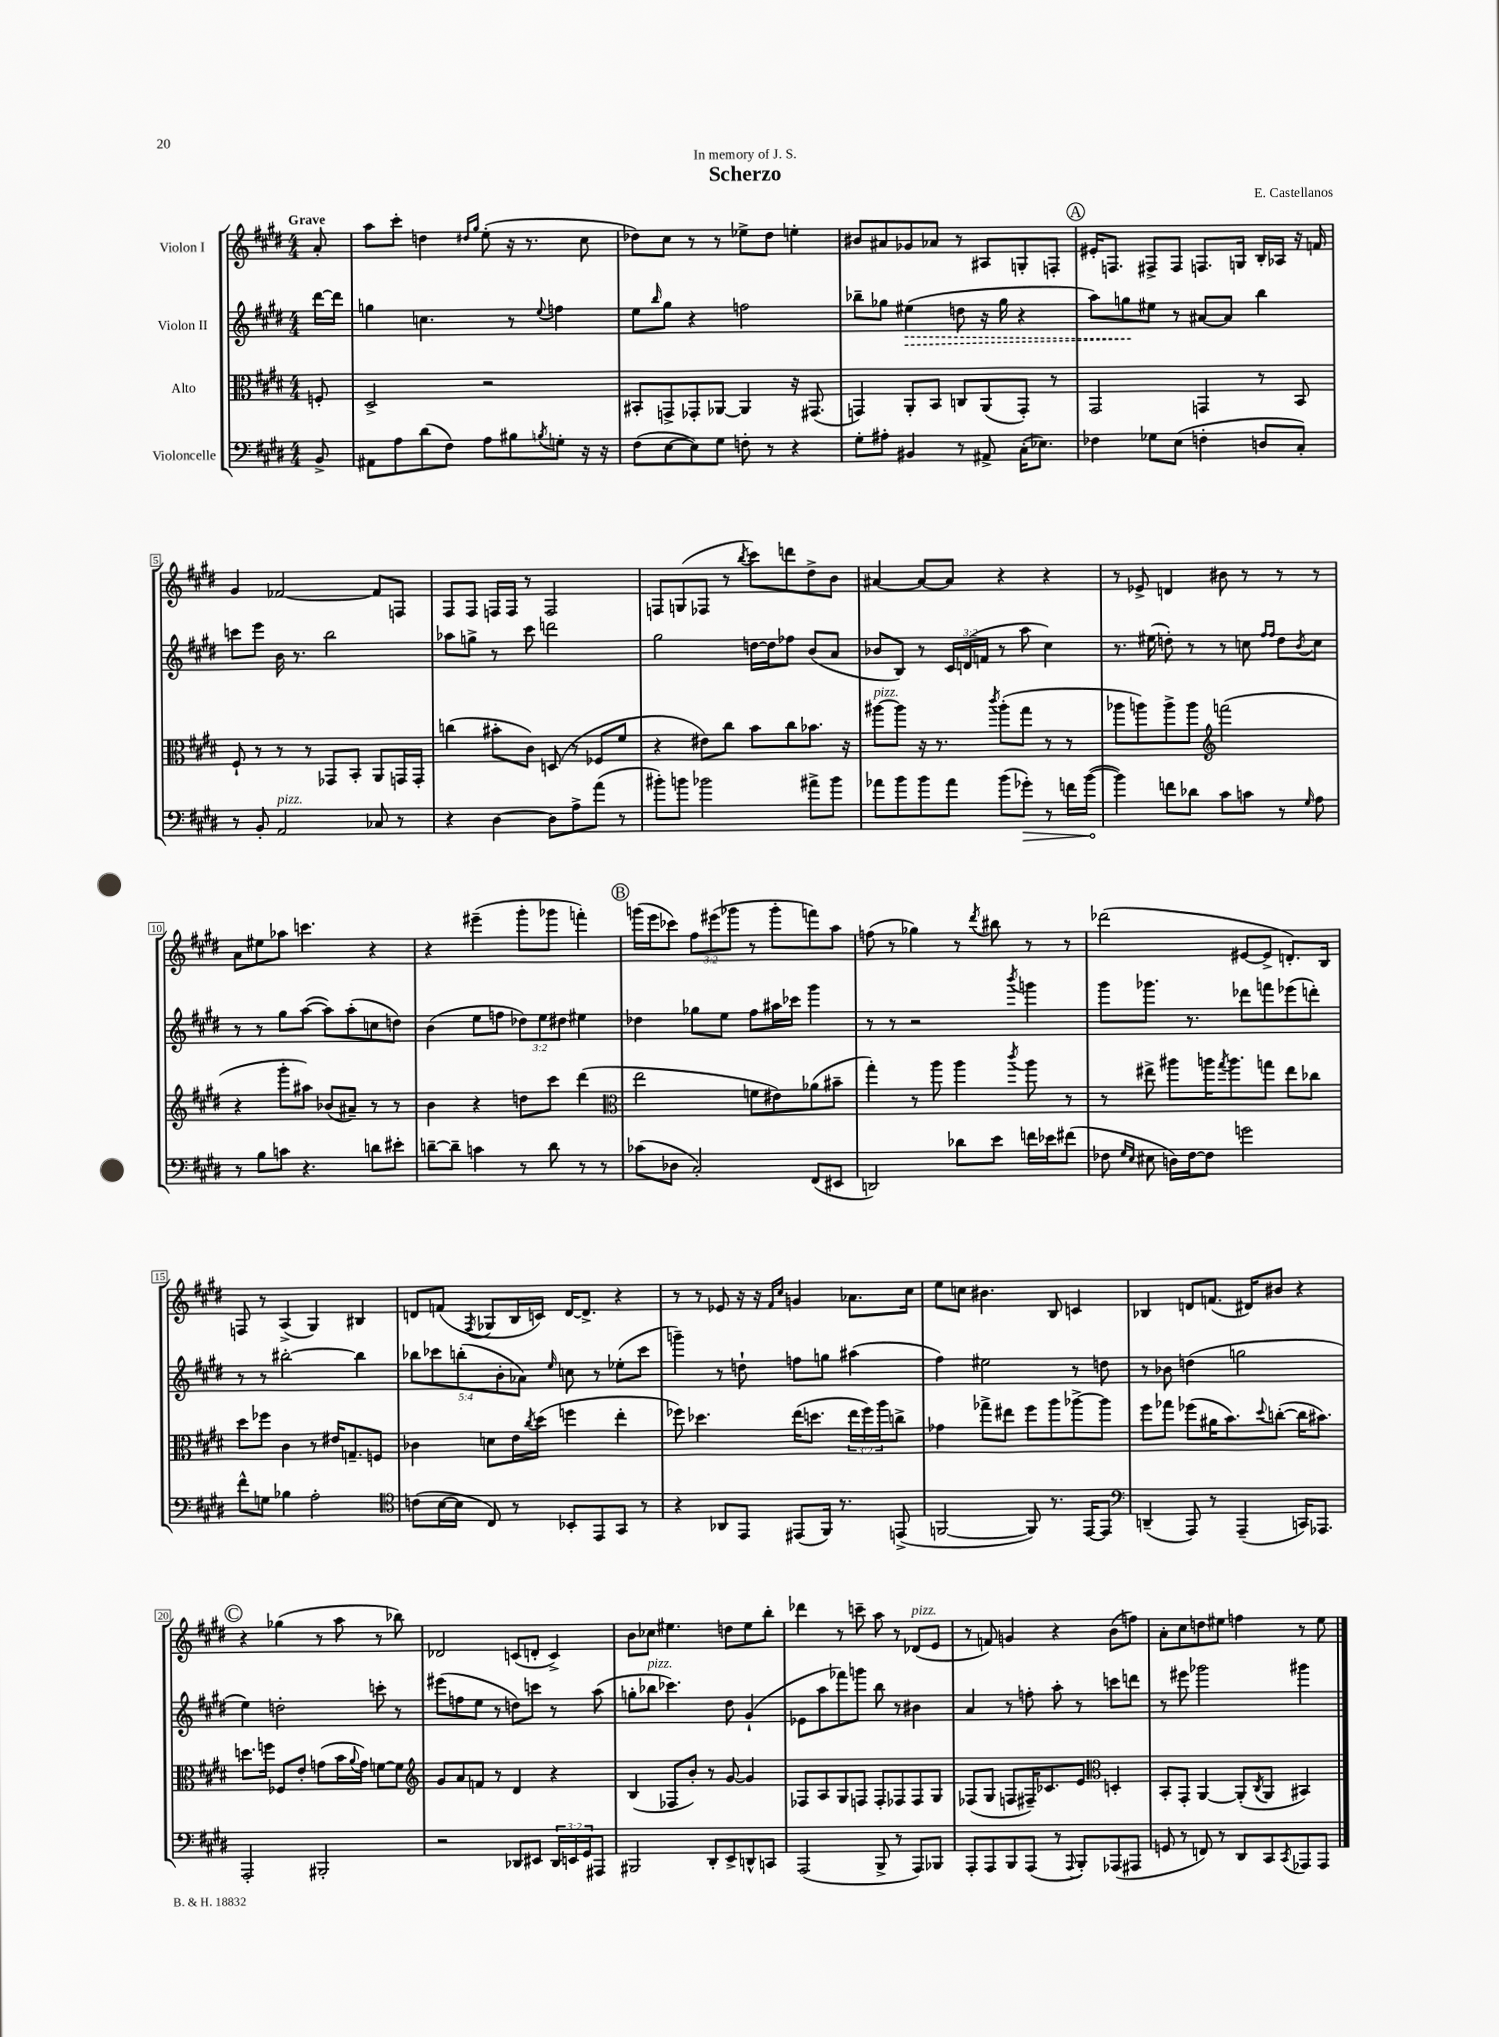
\header { title = "Scherzo" composer = "E. Castellanos" dedication = "In memory of J. S." }
<<
\new StaffGroup <<
\new Staff = "s0" \with { instrumentName = "Violon I" } {
    \clef treble \key e \major \numericTimeSignature \time 4/4 \override Staff.TupletNumber.text = #tuplet-number::calc-fraction-text \partial 8 \tempo "Grave"
    a'8-. |
    a''8 cis'''8-. d''4 \grace { dis''16 gis''16 } e''8-.( r16 r8. cis''8 |
    des''8) cis''8 r8 r8 ees''8-> des''8 e''4-. |
    bis'8 ais'8 ges'8 aes'8 r8 ais8 g8-. f8-. |
    \mark \markup { \circle "A" } eis'16-. f8. fis8-> fis8 f8. g16 b16-. aes16 r16 f'16 |
    gis'4 fes'2~ fes'8 f8 |
    fis8 fis8 f16 f16 r8 f2 |
    f8 g8( fes8 r8 \acciaccatura { b''8 } cis'''8) d'''8 dis''8-> b'8 |
    ais'4~ ais'8~ ais'8 r4 r4 |
    r8 ees'8-> d'4 bis'8 r8 r8 r8 |
    a'8 eis''8 aes''8 c'''4. r4 |
    r4 eis'''4--( gis'''8-. ges'''8 f'''4-.) |
    \mark \markup { \circle "B" } g'''16( e'''16 ces'''8) \tuplet 3/2 { fis''8 eis'''8( ges'''8 } r8 ges'''8-. f'''8) a''8 |
    f''8( r8 ges''4) r8 \acciaccatura { dis'''8 } bis''8 r8 r8 |
    des'''2( eis'8~ eis'8-> d'8.-.) b16 |
    f8 r8 a4->( gis4) bis4 |
    d'8 f'8( \acciaccatura { fis8 } ges8 b16 c'16) d'16~ d'8.-> r4 |
    r8 r8 ees'8 r16 r16 \grace { fis'16 cis''16 } g'4 aes'8. cis''16 |
    e''8 c''8 bis'4. b8 c'4 |
    bes4 d'8 f'8.( dis'16) bis'8 r4 |
    \mark \markup { \circle "C" } r4 ges''4( r8 a''8 r8 bes''8) |
    des'2 c'8( d'8-. c'4->) |
    b'8 ces''8 eis''4. d''8 eis''8 b''8-. |
    des'''4 r8 c'''8-- a''8 r8 des'8^\markup { \italic "pizz." }( e'8 |
    r8 f'8) g'4 r4 b'8( f''8) |
    a'8-. cis''8 d''8 eis''8 f''4 r8 eis''8 \bar "|." |
}
\new Staff = "s1" \with { instrumentName = "Violon II" } {
    \clef treble \key e \major \numericTimeSignature \time 4/4 \override Staff.TupletNumber.text = #tuplet-number::calc-fraction-text \partial 8
    dis'''16~ dis'''16 |
    g''4 c''4. r8 \appoggiatura { e''8 } f''4 |
    e''8 \grace { b''16 } gis''8 r4 f''2 |
    bes''8-- ges''8 \once \override Hairpin.style = #'dashed-line eis''4\>( d''8 r16 ges''16 r4 |
    \mark \markup { \circle "A" } a''8) g''8\! eis''8 r8 ais'8~ ais'8 b''4 |
    c'''8 e'''8 b'16 r8. b''2 |
    aes''8 g''8-> r8 cis'''8 d'''2 |
    gis''2 d''16~ d''16 fes''8 b'8( a'8 |
    bes'8 b8) r8 \tuplet 3/2 { cis'16 d'16( f'16 } r8 a''8 cis''4) |
    r8. eis''16( d''8-.) r8 r8 c''8 \grace { fis''16 fis''16 } d''8 \acciaccatura { b'8 } c''8 |
    r8 r8 gis''8 a''8~( a''8) a''8-.( c''8 d''8) |
    b'4( e''8 f''8 \tuplet 3/2 { des''8) e''8 dis''8 } eis''4 |
    \mark \markup { \circle "B" } des''4 ges''8 e''8 fis''8 ais''16 ces'''16 gis'''4 |
    r8 r8 r2 \acciaccatura { b'''8 } g'''4 |
    gis'''8 ges'''8. r8. des'''8 f'''8 ees'''8( d'''8-.) |
    r8 r8 bis''2~-. bis''4 |
    \tuplet 5/4 { bes''8 ces'''8 b''8-.( b'8-. aes'8) } \grace { e''16 } c''8 r8 ees''8-.( ces'''8 |
    g'''4--) r8 d''8-! f''8 g''8 ais''4( |
    fis''4) eis''2 r8 d''8 |
    r8 bes'8 d''4( g''2 |
    \mark \markup { \circle "C" } e''4) d''2-. c'''8-. r8 |
    eis'''8( f''8 e''8 r8 d''8) c'''8 r8 a''8( |
    g''8-. bes''8^\markup { \italic "pizz." } ces'''4.) dis''8 gis'4-!( |
    ees'8 a''8 fes'''8) g'''8 b''8 r8 bis'4 |
    a'4 r8 f''8-. a''8-. r8 c'''8 d'''8 |
    r8 eis'''8 ges'''2 gis'''4 \bar "|." |
}
\new Staff = "s2" \with { instrumentName = "Alto" } {
    \clef alto \key e \major \numericTimeSignature \time 4/4 \override Staff.TupletNumber.text = #tuplet-number::calc-fraction-text \partial 8
    f8-. |
    dis2-> r2 |
    bis,8-. g,8-> ges,8-. aes,8~ aes,4 r16 gis,8.( |
    g,4) a,8-. b,8 c8 a,8( g,8-.) r8 |
    \mark \markup { \circle "A" } gis,2 g,4 r8 b,8 |
    fis8-! r8 r8 r8 ges,8 b,8-. a,8 g,16 g,16-. |
    c''4( bis'8-. cis'8) d8( r8 fes8 fis'8 |
    r4 eis'8) cis''8 b'8 cis''8 bes'8. r16 |
    ais''8~^\markup { \italic "pizz." } ais''8 r16 r8. \acciaccatura { cis'''8 } ais''8-.( gis''8 r8 r8 |
    aes''8 a''8) a''8-> a''8 \clef treble f'''2( |
    r4 gis'''8-. ais''8) bes'8( ais'8--) r8 r8 |
    b'4 r4 d''8 cis'''8 dis'''4( |
    \mark \markup { \circle "B" } \clef alto e''2 f'8 eis'8) aes'8( bis'8-- |
    gis''4-.) r8 a''8 a''4 \acciaccatura { cis'''8 } a''8 r8 |
    r8 eis''8-> ais''8 a''16 \acciaccatura { gis''8 } a''8. g''8 eis''8 ces''8 |
    dis''8 fes''8 cis'4 r8 eis'16 g8.-- f8 |
    ces'4 d'8 e'16 \acciaccatura { cis''8 } dis''16( f''4 e''4-. |
    fes''8) des''4. e''16( d''8. \tuplet 3/2 { e''16 fes''16) a''16 } c''8-> |
    ges'4 ges''8-> eis''8 fis''8 a''8 aes''8~-> aes''8 |
    fis''8 ges''8 fes''8( ais'16 b'8.) \appoggiatura { dis''8 } c''8~-.( c''16 bis'8.) |
    \mark \markup { \circle "C" } d''8. f''16 fes8 e'8-. g'8( b'16 \appoggiatura { a'8 } g'16) f'8~ f'8 |
    \clef treble gis'8 a'8 f'8 r8 dis'4 r4 |
    b4( fes8 b'8-.) r8 gis'8~ gis'4 |
    fes8 a8 gis8 f8 f8-. fes8 fes8 gis8 |
    fes8( gis8 f8 fis16--) ces'8. e'8 \clef alto d4-. |
    b,8-. gis,8-. a,4~ a,8-.( \acciaccatura { cis8 } a,8 bis,4) \bar "|." |
}
\new Staff = "s3" \with { instrumentName = "Violoncelle" } {
    \clef bass \key e \major \numericTimeSignature \time 4/4 \override Staff.TupletNumber.text = #tuplet-number::calc-fraction-text \partial 8
    b,8-> |
    ais,8 a8 dis'8( fis8) a8 bis8 \acciaccatura { b8 } g8-. r16 r16 |
    fis8( e8~ e8) gis8 f8-. r8 r4 |
    gis8-. ais8-. bis,4 r8 ais,8-> cis16-.( ees8.) |
    \mark \markup { \circle "A" } fes4 ges8 e8( f4-. d8 cis8-.) |
    r8 b,8-. a,2^\markup { \italic "pizz." } ces8 r8 |
    r4 dis4~ dis8 a8-> a'8( r8 |
    bis'8-.) b'8 bes'2 ais'8-> bes'8 |
    aes'8 b'8 b'8 aes'8 b'8( \once \override Hairpin.circled-tip = ##t ges'8-.\>) r8 f'16 b'16~\!( |
    b'4) f'8 des'8 cis'8 c'8 r8 \grace { gis16 } a8 |
    r8 b8 c'8 r4. d'8 eis'8-. |
    d'8~-- d'8-- c'4 r8 d'8 r8 r8 |
    \mark \markup { \circle "B" } ces'8( des8 cis2-.) fis,8( eis,8 |
    d,2) des'8 e'8 f'16 ees'16 fis'8( |
    fes8 \grace { gis16 e16 } eis8 d16) fes16~ fes8 g'2 |
    fis'8-^ g8 bes4 a2-. |
    \clef tenor c'8( b16~ b16 cis8) r8 bes,8-. e,8 gis,8 r8 |
    r4 aes,8 e,8 eis,8( fis,16) r8. e,8->( |
    f,2~ f,8) r8. e,16~ e,8 |
    \clef bass d,4--( a,,8) r8 a,,4--( c,16) aes,,8. |
    \mark \markup { \circle "C" } a,,2-. bis,,2-. |
    r2 des,8 eis,8 \tuplet 3/2 { des,16 e,16 gis,16 } ais,,8 |
    bis,,2 dis,8-. e,8-> d,8-^ c,8 |
    a,,2( b,,8-> r8 a,,8) bes,,8 |
    a,,8-. a,,8 b,,8 a,,8( r8 \appoggiatura { a,,8 } b,,8-.) aes,,8( ais,,8 |
    g,8 r8 f,8) r8 dis,8 cis,8 \acciaccatura { cis,8 } aes,,8 aes,,8 \bar "|." |
}
>>
>>
\layout { \context { \Score \override BarNumber.stencil = #(make-stencil-boxer 0.1 0.3 ly:text-interface::print) } }
